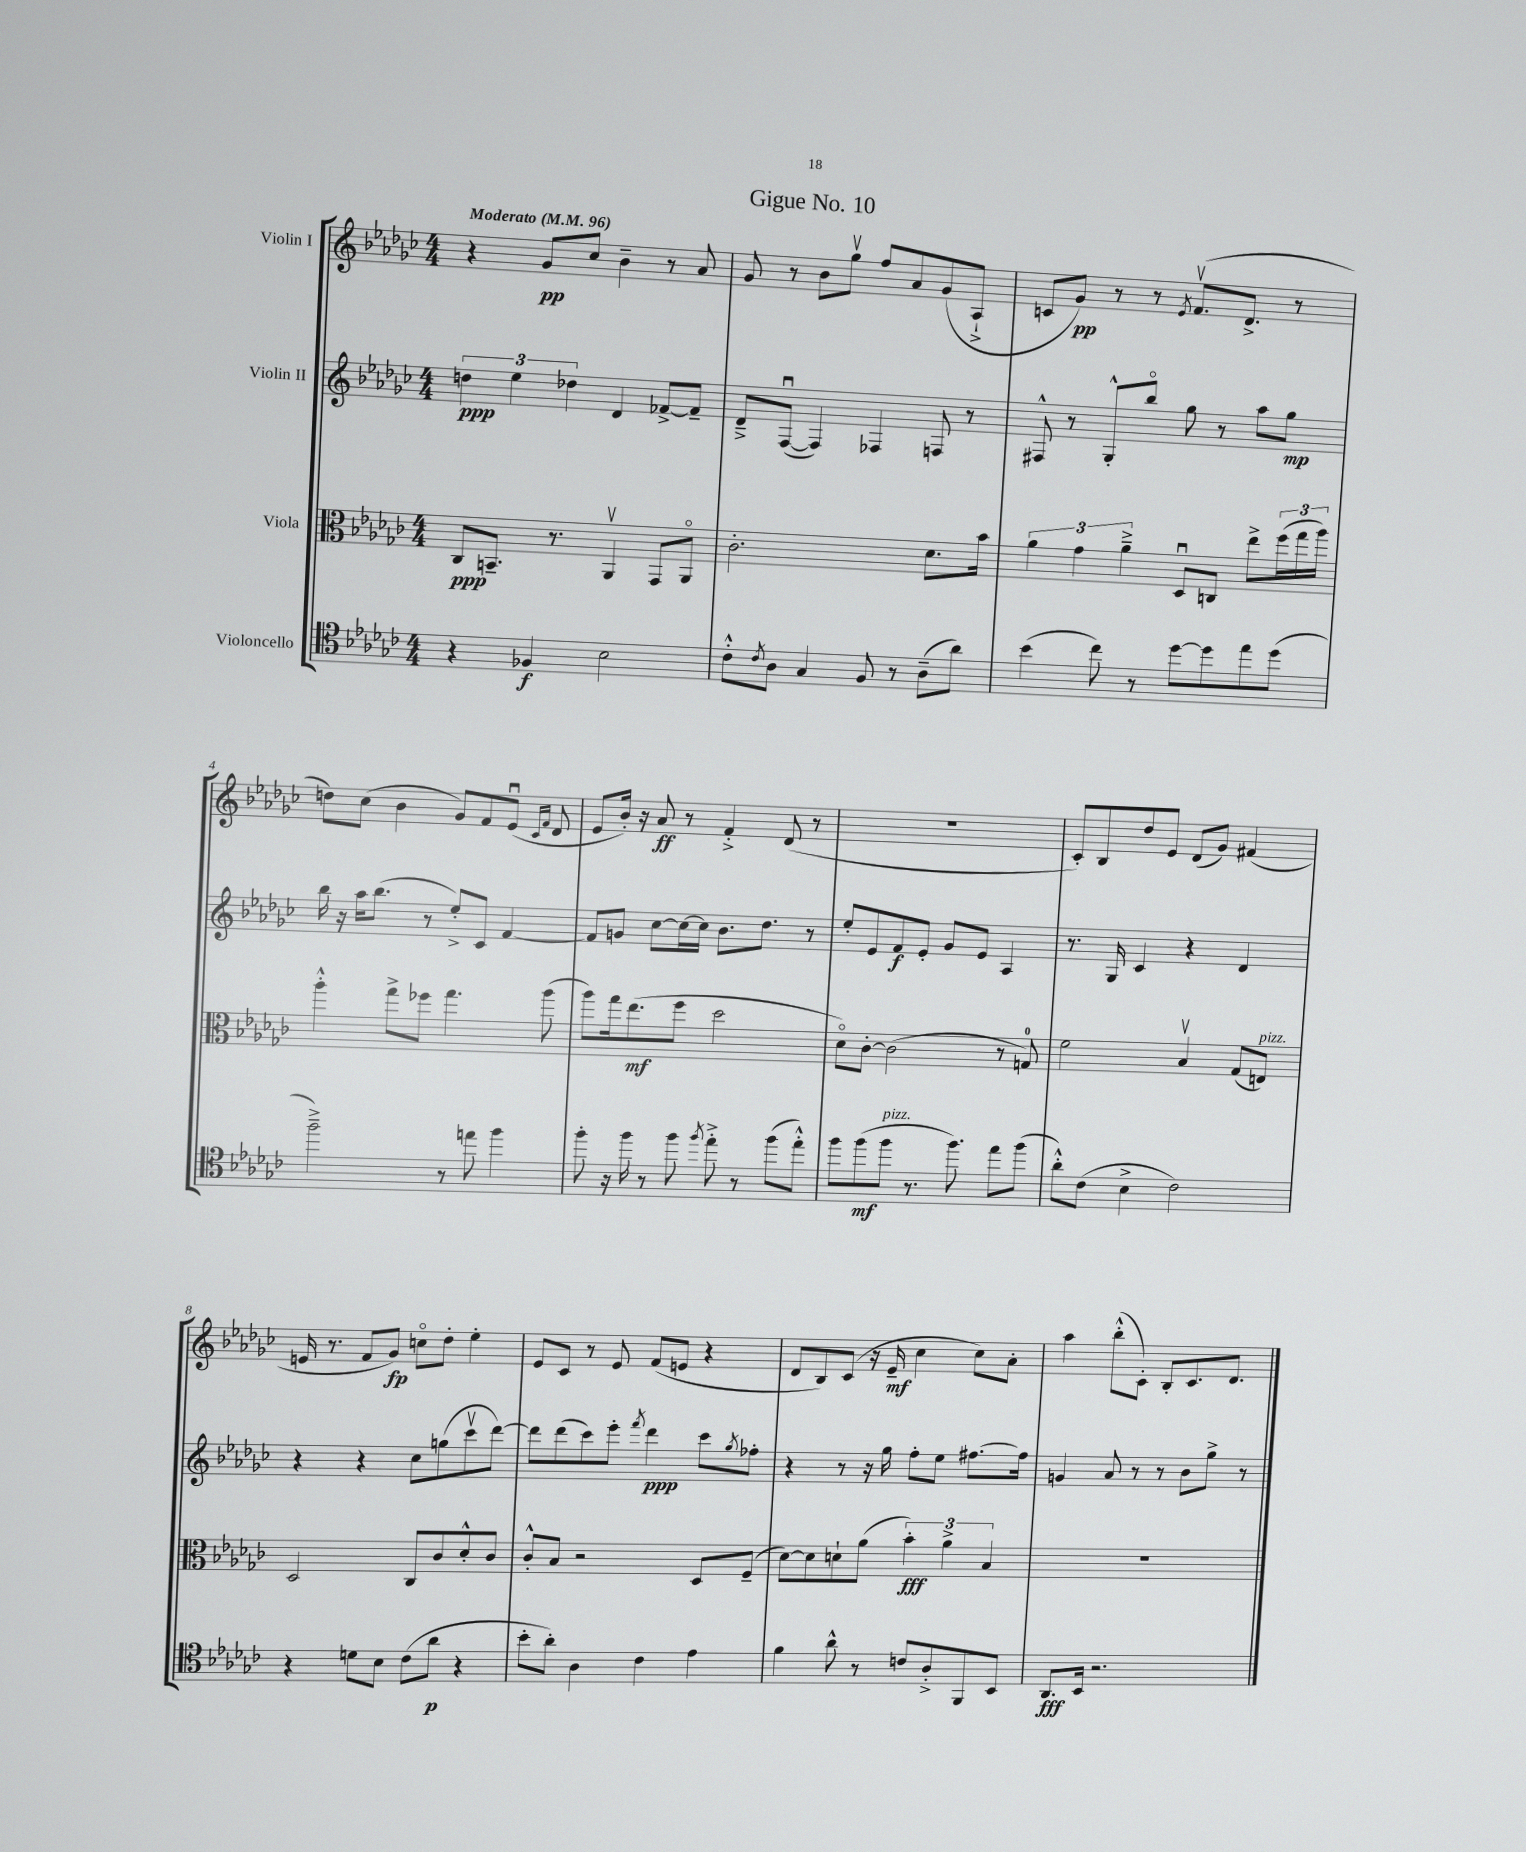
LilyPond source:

\header { title = "Gigue No. 10" }
<<
\new StaffGroup <<
\new Staff = "s0" \with { instrumentName = "Violin I" } {
    \clef treble \key ges \major \numericTimeSignature \time 4/4 \tempo "Moderato" 4 = 96
    r4 ges'8\pp ces''8 bes'4-- r8 aes'8 |
    ges'8 r8 bes'8 ges''8\upbow f''8 aes'8 ges'8( aes8-!-> |
    c'8 ges'8\pp) r8 r8 \acciaccatura { ees'8 } f'8.\upbow( des'8.-> r8 |
    d''8) ces''8( bes'4 ges'8) f'8 ees'8\downbow( \grace { ces'16 f'16 } des'8 |
    ees'8 bes'16-.) r16 aes'8\ff r8 f'4-.-> des'8( r8 |
    R1 |
    ces'8-.) bes8 des''8 ees'8 des'8( ges'8) fis'4( |
    e'16 r8. f'8 ges'8\fp) c''8\flageolet des''8-. ees''4-. |
    ees'8 ces'8 r8 ees'8 f'8( e'8 r4 |
    des'8 bes8) ces'8( r16 ees'16--\mf ces''4 ces''8) aes'8-. |
    aes''4 bes''8-.-^( ces'8-.) bes8-. ces'8. des'8. \bar "|." |
}
\new Staff = "s1" \with { instrumentName = "Violin II" } {
    \clef treble \key ges \major \numericTimeSignature \time 4/4
    \tuplet 3/2 { d''4\ppp ees''4 des''4 } des'4 fes'8~-> fes'8-- |
    des'8---> f8~\downbow( f4) fes4 f8 r8 |
    fis8-^ r8 ges8-.-^ bes''8\flageolet ges''8 r8 aes''8 ges''8\mp |
    bes''16 r16 aes''16 bes''8.( r8 ees''8-.->) ces'8 f'4~ |
    f'8 g'8 ces''8~ ces''16~ ces''16 bes'8. des''8. r8 |
    ees''8-. ees'8 f'8\f ees'8-. ges'8 ees'8 aes4 |
    r8. ges16 ces'4 r4 des'4 |
    r4 r4 ces''8 g''8( ces'''8\upbow des'''8~) |
    des'''8 des'''8( ces'''8) ees'''8-. \acciaccatura { f'''8 } des'''4\ppp ces'''8 \acciaccatura { ges''8 } fes''8-. |
    r4 r8 r16 ges''16 f''8-. ees''8 fis''8.~ fis''16 |
    g'4 aes'8 r8 r8 bes'8 ges''8-> r8 \bar "|." |
}
\new Staff = "s2" \with { instrumentName = "Viola" } {
    \clef alto \key ges \major \numericTimeSignature \time 4/4
    ces8\ppp b,8.-- r8. aes,4\upbow ges,8 aes,8\flageolet |
    ces'2.-. des'8. bes'16 |
    \tuplet 3/2 { aes'4 ges'4 aes'4---> } des8\downbow c8 ees''8-> \tuplet 3/2 { f''16( ges''16 aes''16) } |
    aes''4-.-^ ges''8-> fes''8 ges''4. aes''8( |
    aes''8) ges''16 ees''8.\mf( f''8 des''2 |
    des'8\flageolet) ces'8~-. ces'2( r8 g8-0) |
    f'2 bes4\upbow ges8( e8^\markup { \italic "pizz." }) |
    des2 ces8 ces'8 des'8-.-^ ces'8 |
    ces'8-.-^ bes8 r2 des8 f8--( |
    des'8~) des'8 d'8-! aes'8( \tuplet 3/2 { bes'4-.\fff) aes'4-> bes4 } |
    R1 \bar "|." |
}
\new Staff = "s3" \with { instrumentName = "Violoncello" } {
    \clef tenor \key ges \major \numericTimeSignature \time 4/4
    r4 fes4\f bes2 |
    ces'8-.-^ \acciaccatura { ces'8 } aes8 ges4 f8 r8 aes8--( aes'8) |
    bes'4( ces''8) r8 des''8~ des''8 ees''8 des''8( |
    f''2--->) r8 e''8 f''4 |
    f''8-. r16 f''16 r8 f''8 \acciaccatura { f''8 } ees''8-.-> r8 f''8( ees''8-.-^) |
    f''8 f''8\mf( f''8^\markup { \italic "pizz." } r8. f''8.) ees''8 f''8( |
    aes'8-.-^) ces'8( bes4-> ces'2) |
    r4 d'8 bes8 ces'8( aes'8\p r4 |
    bes'8-. aes'8-.) aes4 ces'4 ees'4 |
    f'4 aes'8-^ r8 c'8 aes8-.-> f,8 bes,8 |
    aes,8.\fff bes,16 r2. \bar "|." |
}
>>
>>
